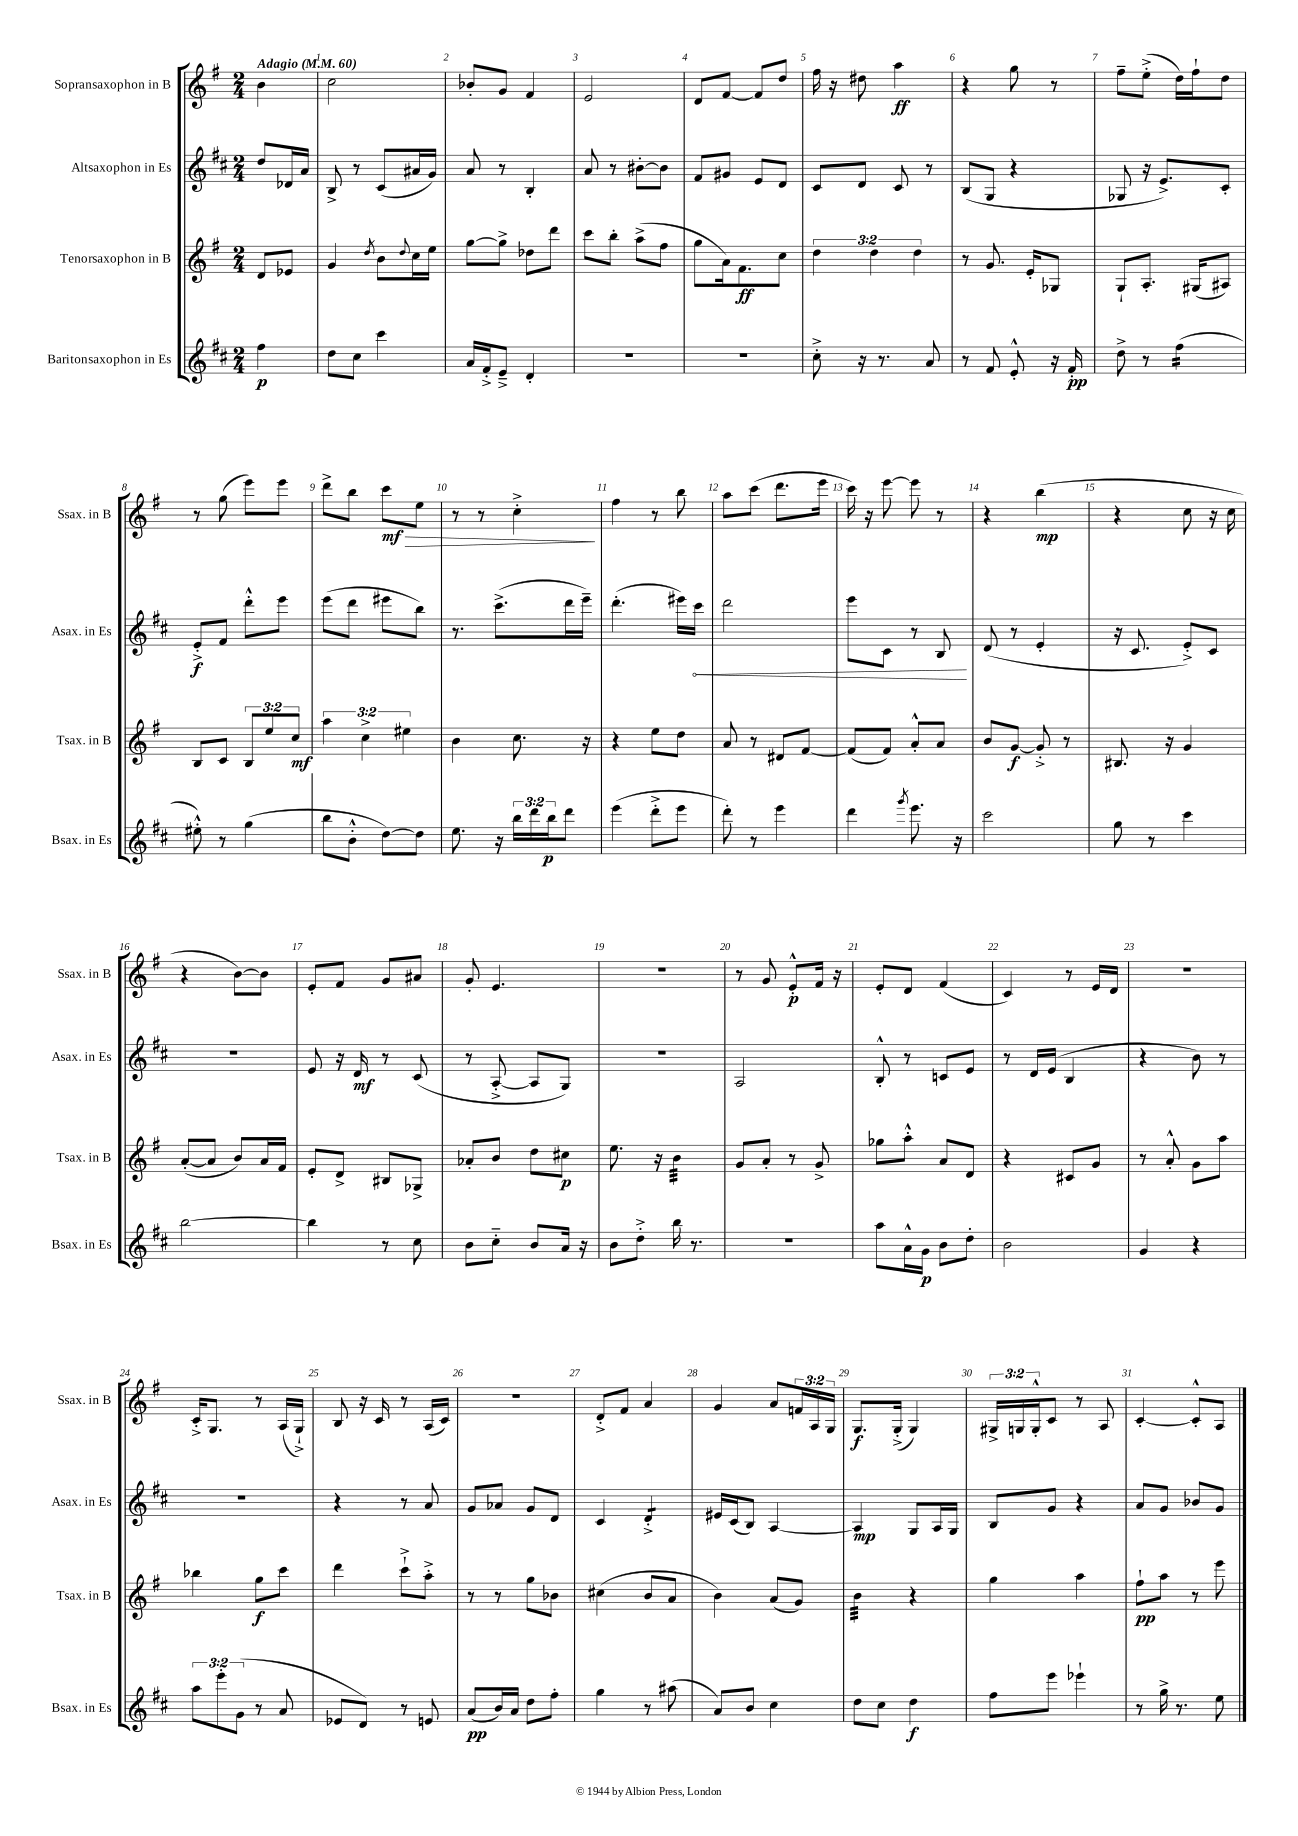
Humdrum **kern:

**kern	**kern	**kern	**kern
*staff4	*staff3	*staff2	*staff1
*clefG2	*clefG2	*clefG2	*clefG2
*k[f#c#]	*k[f#]	*k[f#c#]	*k[f#]
*M2/4	*M2/4	*M2/4	*M2/4
*MM60	*MM60	*MM60	*MM60
4ff#\	8d/L	8dd/L	4b\
.	8e-/J	16d-/L	.
.	.	16a/JJ	.
=	=	=	=
8dd\L	4g/	8B^/	2cc\
8cc#\J	.	8r	.
.	8qdd/	.	.
4ccc#\	8b\L	(8c#/L	.
.	8qqdd/	.	.
.	16cc\L	16a#/L	.
.	16ee\JJ	16g/JJ)	.
=	=	=	=
16a/LL	[8gg\L	8a/	8b-'/L
16f#'^/J	.	.	.
8e~^/J	8gg^\]J	8r	8g/J
4d'/	8dd-\L	4B'/	4f#/
.	8ddd\J	.	.
=	=	=	=
2r	8ccc\L	8a/	2e/
.	8bb'\J	8r	.
.	(8aa^\L	[8b#'\L	.
.	8ff#\J	8b#\]J	.
=	=	=	=
2r	8gg\L	8f#/L	8d/L
.	16a\k)	8g#/J	[8f#/J
.	8.f#\	.	.
.	.	8e/L	8f#/]L
.	8cc\J	8d/J	8dd/J
=	=	=	=
8cc#'^\	6dd\	8c#/L	16ff#\
.	.	.	16r
16r	.	8d/J	8dd#\
.	6dd\	.	.
8.r	.	.	.
.	.	8c#/	4aa\
.	6dd\	.	.
8a/	.	8r	.
=	=	=	=
8r	8r	(8B/L	4r
8f#/	8.g/	8G/J	.
8e'^^/	.	4r	8gg\
.	16e'/LK	.	.
16r	8G-/J	.	8r
16f#'/	.	.	.
=	=	=	=
8dd^\	8G`/L	8G-/	8ff#~\L
8r	8.A'/J	16r	(8ee'^\J
.	.	8.e^/L)	.
(4ff#\	.	.	16dd\LL)
.	(16G#/LK	.	16ff#`\J
.	8A#/J)	8c#'/J	8dd\J
=	=	=	=
8ee#'^^\)	8B/L	8e'^/L	8r
8r	8c/J	8f#/J	(8gg\
(4gg\	12B/L	8ddd'^^\L	8eee\L)
.	12ee/	.	.
.	.	8eee\J	8eee\J
.	12cc/J	.	.
=	=	=	=
8bb\L	6aa\	(8eee\L	8ddd^\L
8b'^^\J	.	8ddd\J	8bb\J
.	6cc^\	.	.
[8dd\L)	.	8eee#\L	8ccc\L
.	6ee#\	.	.
8dd\]J	.	8bb\J)	8ee\J
=	=	=	=
8.ee\	4b\	8.r	8r
.	.	.	8r
16r	.	(8.ccc#^\L	.
24bb\LL	8.cc\	.	4cc'^\
24ddd\	.	.	.
24bb\J	.	.	.
8ddd\J	.	16ddd\L	.
.	16r	16eee~\JJ)	.
=	=	=	=
(4eee\	4r	(4.ddd'\	4ff#\
8ddd'^\L	8ee\L	.	8r
8eee\J	8dd\J	16eee#\LL)	8bb\
.	.	16ccc#\JJ	.
=	=	=	=
8ddd'\)	8a/	2ddd\	8aa\L
8r	8r	.	(8ccc\J
4eee\	8d#/L	.	8.ddd\L
.	[8f#/J	.	.
.	.	.	16eee\Jk
=	=	=	=
4ddd\	(8f#/]L	8eee\L	16ccc\)
.	.	.	16r
.	8f#/J)	8c#\J	[8eee\
8qggg/	.	.	.
8.eee\	8a'^^/L	8r	8eee\]
.	8a/J	8B/	8r
16r	.	.	.
=	=	=	=
2ccc#\	8b/L	(8d/	4r
.	[8g/J	8r	.
.	8g'^/]	4e'/	(4bb\
.	8r	.	.
=	=	=	=
8gg\	8.B#/	16r	4r
.	.	8.c#/	.
8r	.	.	.
.	16r	.	.
4ccc#\	4g/	8e'^/L)	8cc\
.	.	8c#/J	16r
.	.	.	16cc\
=	=	=	=
[2bb\	([8a'/L	2r	4r
.	8a/]J	.	.
.	8b/L)	.	[8b\L)
.	16a/L	.	8b\]J
.	16f#/JJ	.	.
=	=	=	=
4bb\]	8e'/L	8e/	8e'/L
.	8d^/J	16r	8f#/J
.	.	16d/	.
8r	8B#/L	8r	8g/L
8cc#\	8G-^/J	(8c#/	8a#/J
=	=	=	=
8b\L	8a-'/L	8r	8g'/
8cc#'~\J	8b/J	[8A'^/	4.e/
8b/L	8dd\L	8A/]L	.
16a/Jk	8cc#\J	8G/J)	.
16r	.	.	.
=	=	=	=
8b\L	8.ee\	2r	2r
8dd'^\J	.	.	.
.	16r	.	.
16bb\	4b\	.	.
8.r	.	.	.
=	=	=	=
2r	8g/L	2A/	8r
.	8a'/J	.	8g/
.	8r	.	8e'^^/L
.	8g^/	.	16f#/Jk
.	.	.	16r
=	=	=	=
8aa\L	8gg-\L	8B'^^/	8e'/L
16a^^\L	8aa'^^\J	8r	8d/J
16g\JJ	.	.	.
8b\L	8a/L	8c/L	(4f#/
8dd'\J	8d/J	8e/J	.
=	=	=	=
2b\	4r	8r	4c/)
.	.	16d/LL	.
.	.	(16e/JJ	.
.	8c#/L	4B/	8r
.	8g/J	.	16e/LL
.	.	.	16d/JJ
=	=	=	=
4g/	8r	4r	2r
.	8a'^^/	.	.
4r	8g\L	8b\)	.
.	8aa\J	8r	.
=	=	=	=
12aa\L	4bb-\	2r	16c'^/LK
.	.	.	8.G/J
12eee'\	.	.	.
(12g\J	.	.	.
8r	8gg\L	.	8r
8a/	8ccc\J	.	(16A/LL
.	.	.	16G`^/JJ)
=	=	=	=
8e-/L	4ddd\	4r	8B/
8d/J)	.	.	16r
.	.	.	16c/
8r	8ccc`^\L	8r	8r
8e/	8aa'^\J	8a/	(16A/LL
.	.	.	16c/JJ)
=	=	=	=
(8a/L	8r	8g/L	2r
16b/L)	8r	8a-/J	.
16a/JJ	.	.	.
8dd\L	8gg\L	8g/L	.
8ff#'\J	8b-\J	8d/J	.
=	=	=	=
4gg\	(4cc#\	4c#/	8d'^/L
.	.	.	8f#/J
8r	8b/L	4d'^/	4a/
(8aa#\	8a/J	.	.
=	=	=	=
8a/L)	4b\)	16e#/LL	4g/
.	.	(16c#/J	.
8b/J	.	8B/J)	.
4cc#\	(8a/L	[4A/	8a/L
.	8g/J)	.	24f/L
.	.	.	24A/
.	.	.	24G/JJ
=	=	=	=
8dd\L	4b\	4A/]	8.G/L
8cc#\J	.	.	.
.	.	.	(16G'^/Jk
4dd\	4r	8G/L	4G/)
.	.	16A/L	.
.	.	16G/JJ	.
=	=	=	=
8ff#\L	4gg\	8B/L	24G#^/LL
.	.	.	24G/
.	.	.	24G'^^/J
8eee\J	.	8g/J	8c/J
4eee-`\	4aa\	4r	8r
.	.	.	8A/
=	=	=	=
8r	8ff#`\L	8a/L	[4c'/
16gg^\	8aa\J	8g/J	.
8.r	.	.	.
.	8r	8b-/L	8c'^^/]L
8ee\	8eee\	8g/J	8A/J
==	==	==	==
*-	*-	*-	*-
